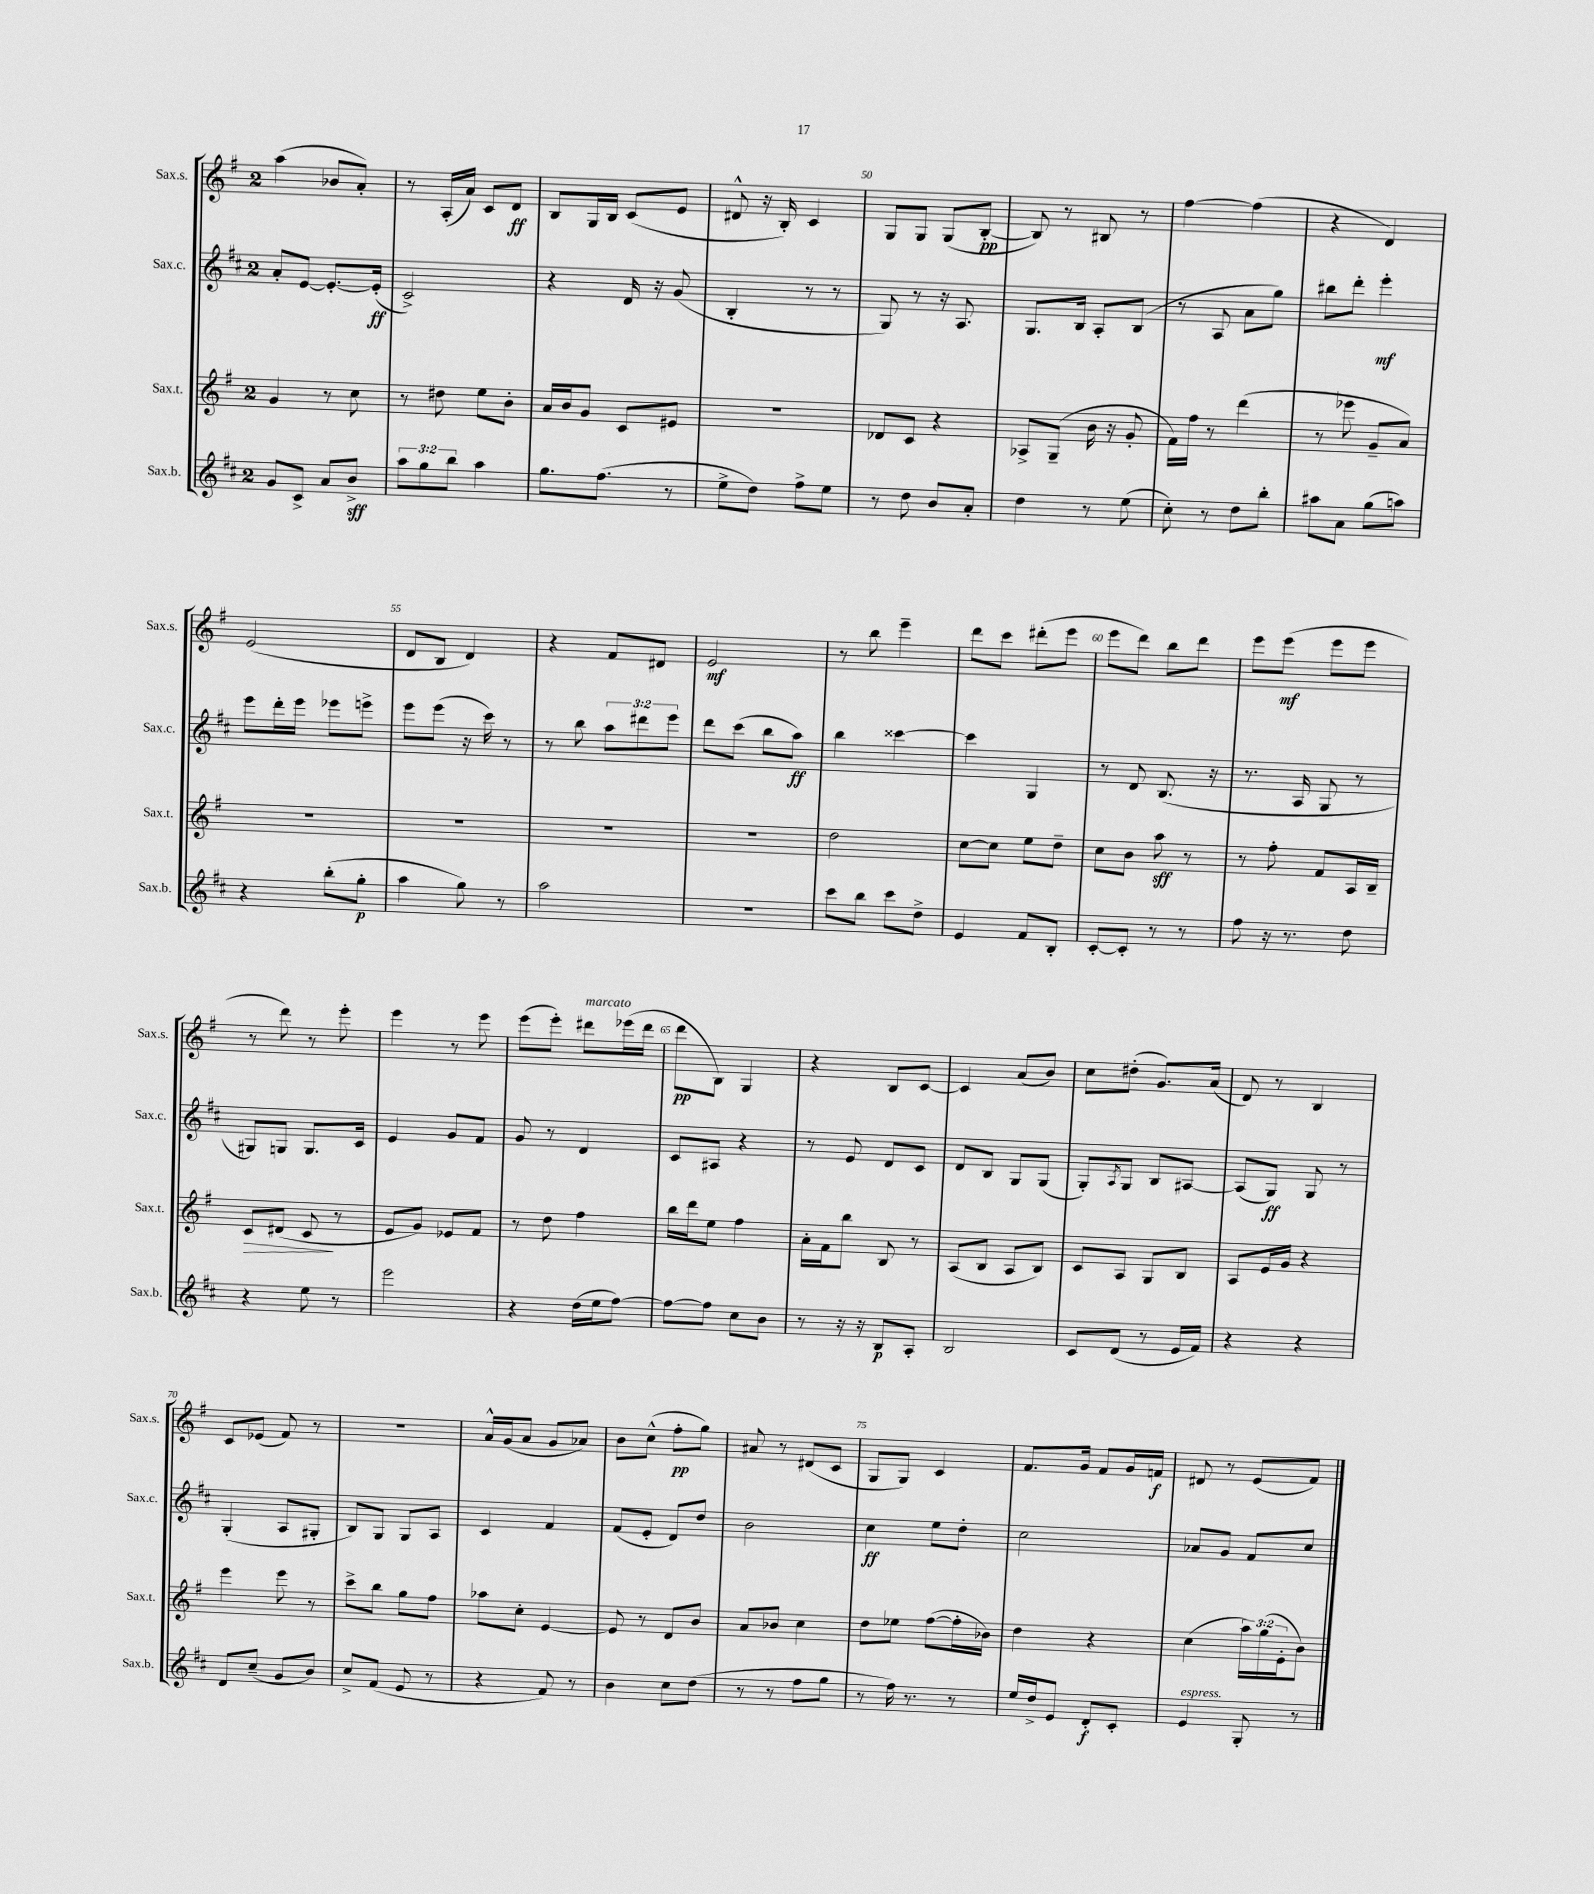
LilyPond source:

<<
\new StaffGroup <<
\new Staff = "s0" \with { instrumentName = "Sax.s." shortInstrumentName = "Sax.s." } {
    \clef treble \key g \major \once \override Staff.TimeSignature.style = #'single-digit \time 2/4
    a''4( bes'8 a'8-.) |
    r8 a16-.( a'16) c'8 d'8\ff |
    b8 g16 b16 c'8( e'8 |
    dis'8-^ r16 b16-.) c'4 |
    g8 g8 g8( b8~-.\pp |
    b8) r8 bis8 r8 |
    fis''4~ fis''4( |
    r4 d'4) |
    e'2( |
    d'8 b8 d'4) |
    r4 fis'8 dis'8 |
    e'2\mf |
    r8 b''8 e'''4-- |
    d'''8 c'''8 dis'''8-.( e'''8 |
    e'''8 d'''8) b''8 d'''8 |
    e'''8 e'''8\mf( e'''8 e'''8 |
    r8 d'''8) r8 e'''8-. |
    e'''4 r8 e'''8 |
    e'''8( e'''8-.) dis'''8^\markup { \italic "marcato" } ees'''16( dis'''16 |
    d'''8\pp b8) g4 |
    r4 b8 c'8~ |
    c'4 a'8( b'8) |
    c''8 dis''8-.( g'8.) a'16( |
    d'8) r8 b4 |
    c'8 ees'8( fis'8) r8 |
    r2 |
    a'16-^ g'16( a'8 g'8 aes'8) |
    b'8 c''8-^( fis''8-.\pp g''8) |
    ais'8 r8 dis'8( c'8 |
    g8 g8) c'4 |
    fis'8. g'16 fis'8 g'16 f'16\f |
    dis'8 r8 e'8( fis'8) \bar "|." |
}
\new Staff = "s1" \with { instrumentName = "Sax.c." shortInstrumentName = "Sax.c." } {
    \clef treble \key d \major \once \override Staff.TimeSignature.style = #'single-digit \time 2/4 \override Staff.TupletNumber.text = #tuplet-number::calc-fraction-text
    a'8-. e'8~ e'8.~-. e'16-.\ff( |
    cis'2->) |
    r4 d'16 r16 g'8( |
    b4-. r8 r8 |
    g8) r8 r16 a8. |
    g8. b16 a8-. b8( |
    r8 a8 a'8 g''8) |
    bis''8 d'''8-. e'''4-.\mf |
    e'''8 d'''16-. e'''16 ees'''8 e'''8-> |
    e'''8 e'''8( r16 cis'''16) r8 |
    r8 b''8 \tuplet 3/2 { a''8 dis'''8 e'''8 } |
    d'''8 cis'''8( b''8 a''8\ff) |
    b''4 cisis'''4~ |
    cisis'''4 g4 |
    r8 d'8 b8.( r16 |
    r8. a16 g8 r8 |
    gis8) g8 g8. cis'16 |
    e'4 g'8 fis'8 |
    g'8 r8 d'4 |
    cis'8 ais8 r4 |
    r8 e'8 d'8 cis'8 |
    d'8 b8 g8 g8( |
    g8-.) \acciaccatura { a8 } g8 b8 ais8~ |
    ais8( g8\ff) g8 r8 |
    g4-.( a8 gis8-. |
    b8) g8 g8 a8 |
    cis'4 fis'4 |
    fis'8( e'8-. d'8) d''8 |
    b'2 |
    cis''4\ff e''8 d''8-. |
    cis''2 |
    aes'8 g'8 fis'8 cis''8 \bar "|." |
}
\new Staff = "s2" \with { instrumentName = "Sax.t." shortInstrumentName = "Sax.t." } {
    \clef treble \key g \major \once \override Staff.TimeSignature.style = #'single-digit \time 2/4 \override Staff.TupletNumber.text = #tuplet-number::calc-fraction-text
    g'4 r8 c''8 |
    r8 dis''8 e''8 b'8-. |
    a'16 b'16 g'8 c'8 eis'8 |
    R2 |
    des'8 c'8 r4 |
    aes8-> g8--( b'16 r16 g'8-. |
    fis'16) fis''16 r8 d'''4( |
    r8 ees'''8 g'8-- a'8) |
    R2 |
    R2 |
    R2 |
    R2 |
    d''2 |
    c''8~ c''8 e''8 d''8-- |
    c''8 b'8 a''8\sff r8 |
    r8 fis''8-. fis'8 a16 b16-- |
    c'8\> dis'8( c'8\! r8 |
    e'8 g'8) ees'8 fis'8 |
    r8 d''8 fis''4 |
    b''16 d'''16 e''8 fis''4 |
    a'16-. fis'16 b''8 b8 r8 |
    a8( b8 a8 b8) |
    c'8 a8 g8 b8 |
    a8 e'16 g'16 r4 |
    e'''4 e'''8 r8 |
    c'''8-> b''8 g''8 fis''8 |
    aes''8 c''8-. e'4~ |
    e'8 r8 d'8 b'8 |
    a'8 bes'8 c''4 |
    d''8 ees''8 fis''8~( fis''16-. bes'16) |
    d''4 r4 |
    c''4( \tuplet 3/2 { a''16) g''16( e'16-. } b'8) \bar "|." |
}
\new Staff = "s3" \with { instrumentName = "Sax.b." shortInstrumentName = "Sax.b." } {
    \clef treble \key d \major \once \override Staff.TimeSignature.style = #'single-digit \time 2/4 \override Staff.TupletNumber.text = #tuplet-number::calc-fraction-text
    g'8 cis'8-> a'8 b'8->\sff |
    \tuplet 3/2 { a''8 g''8 b''8 } a''4 |
    g''8. fis''8.( r8 |
    e''8-> d''8) fis''8-> e''8 |
    r8 d''8 b'8 a'8-. |
    d''4 r8 e''8( |
    cis''8-.) r8 d''8 b''8-. |
    ais''8 a'8 g''8( a''8) |
    r4 b''8-.( g''8-.\p |
    a''4 g''8) r8 |
    a''2 |
    r2 |
    cis'''8 b''8 cis'''8 d''8-> |
    e'4 fis'8 b8-. |
    cis'8~-. cis'8-. r8 r8 |
    fis''8 r16 r8. d''8 |
    r4 e''8 r8 |
    e'''2 |
    r4 d''16( e''16 fis''8~) |
    fis''8~ fis''8 cis''8 b'8 |
    r8 r16 r16 b8\p a8-. |
    b2 |
    cis'8 d'8( r8 e'16 fis'16) |
    r4 r4 |
    d'8 cis''8--( g'8 b'8) |
    cis''8-> fis'8( e'8 r8 |
    r4 fis'8) r8 |
    b'4 cis''8 d''8( |
    r8 r8 fis''8 g''8 |
    r8 fis''16) r8. r8 |
    e''16 d''16-> e'8 d'8-.\f cis'8-. |
    e'4^\markup { \italic "espress." } g8-. r8 \bar "|." |
}
>>
>>
\layout { \context { \Score currentBarNumber = #46 \override BarNumber.break-visibility = ##(#f #t #t) barNumberVisibility = #(every-nth-bar-number-visible 5) } }
